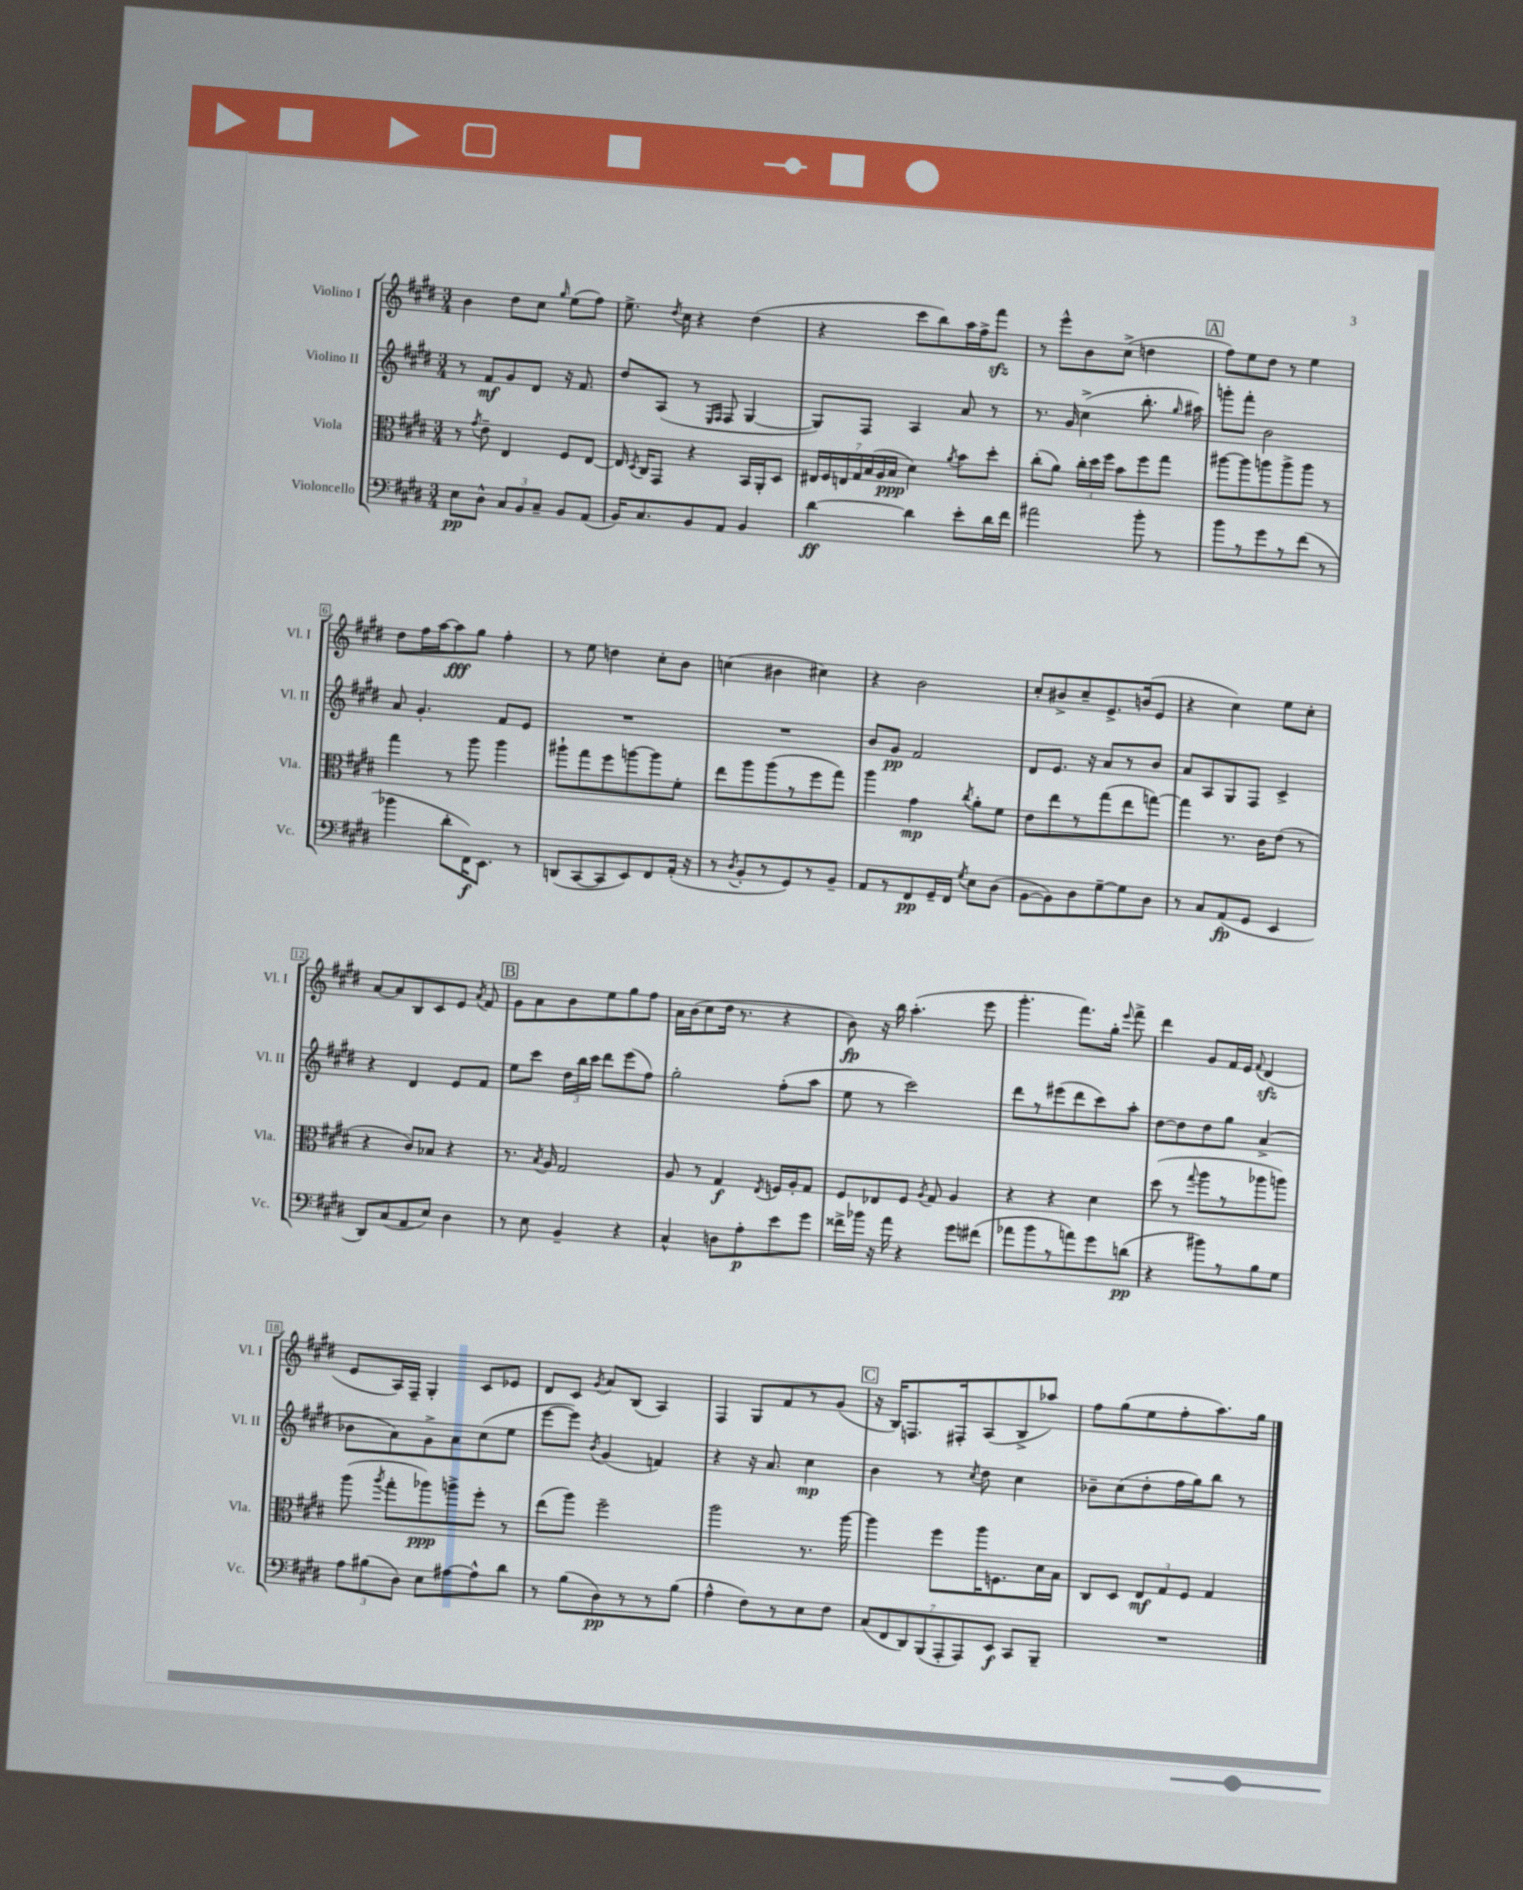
<<
\new StaffGroup <<
\new Staff = "s0" \with { instrumentName = "Violino I" shortInstrumentName = "Vl. I" } {
    \clef treble \key e \major \numericTimeSignature \time 3/4
    \autoBeamOff b'4 dis''8[ cis''8] \grace { gis''16 } e''8[( fis''8]) |
    e''8.-> \acciaccatura { dis''8 } cis''16 r4 dis''4( |
    r4 cis'''8[ b''8) a''16 fis''16-> fis'''8]\sfz |
    r8 e'''8[-^ b'8 cis''8]->( d''4 |
    \mark \markup { \box "A" } fis''8[) e''8 dis''8] r8 e''4 |
    dis''8[ fis''16 a''16~ a''8\fff gis''8] fis''4-. |
    r8 e''8 d''4 cis''8[-. b'8] |
    c''4( bis'4 cis''4) |
    r4 b'2 |
    cis''8[-. bis'8-> cis''8-- e'8.-> b'16( e'8] |
    r4 cis''4) e''8[ cis''8]-. |
    a'8[~ a'8 b8 cis'8 e'8] \acciaccatura { a'8 } fis'8 |
    \mark \markup { \box "B" } gis'8[ a'8 b'8 e''8 gis''8 fis''8] |
    a'16[ b'16( cis''8 dis''16] r8. r4 |
    b'8\fp) r16 b''16 a''4.-.( e'''8 |
    gis'''4.-. fis'''8.[) gis''16]-. \appoggiatura { e'''8 } fis'''8-> |
    dis'''4 gis'8[ fis'16 e'16] \appoggiatura { fis'8 } dis'4\sfz( |
    e'8[ a16) fis16]-- gis4-. cis'8[ ees'8] |
    dis'8[ cis'8] \acciaccatura { gis'8 } a'8[ b8]( a4) |
    fis4 gis8[ fis'8 r8 gis'8]( |
    \mark \markup { \box "C" } r16 b16[) f8. fis16-. a8( b8-> aes''8]) |
    fis''8[ gis''8( e''8 fis''8-. a''8.) gis''16] \bar "|." |
}
\new Staff = "s1" \with { instrumentName = "Violino II" shortInstrumentName = "Vl. II" } {
    \clef treble \key e \major \numericTimeSignature \time 3/4
    \autoBeamOff r8 fis'8[\mf gis'8 dis'8] r16 fis'8. |
    dis''8[ a8]( r8 \grace { e16[ fis16] } fis8 gis4~ |
    gis8[) fis8] a4 a'8 r8 |
    r8. gis'16 cis''4->( b''8.-. \grace { gis''16 } ais''16) |
    \mark \markup { \box "A" } g'''8[-. fis'''8]-. b'2 |
    a'8 gis'4.-. fis'8[ e'8] |
    R2. |
    R2. |
    b'8[ gis'8]\pp fis'2 |
    dis'8[ e'8.] r16 a'8[ r8 b'8] |
    a'8[ a8 gis8 fis8] cis'4-> |
    r4 dis'4 e'8[ fis'8] |
    \mark \markup { \box "B" } e''8[ cis'''8] \tuplet 3/2 { dis''16[ b''16 cis'''16] } dis'''8[ e'''8( fis''8]) |
    gis''2-. fis''8[-.( a''8] |
    e''8 r8 cis'''2) |
    dis'''8[ r8 eis'''8( dis'''8 cis'''8) a''8]-. |
    dis''8[~ dis''8 dis''8 gis''8] a'4->( |
    bes'8[ a'8) gis'8-> a'8 cis''8( e''8] |
    e'''8[~ e'''8]) \acciaccatura { b'8 } gis'4( f'4) |
    r4 r16 a'8. cis''4\mp |
    \mark \markup { \box "C" } b'4 r8 \acciaccatura { cis''8 } dis''8 cis''4 |
    bes'8[-- cis''8( dis''8-. fis''16 gis''16) b''8] r8 \bar "|." |
}
\new Staff = "s2" \with { instrumentName = "Viola" shortInstrumentName = "Vla." } {
    \clef alto \key e \major \numericTimeSignature \time 3/4
    \autoBeamOff r8 \acciaccatura { gis'8 } e'8-- e4 fis8[ e8]~ |
    e16 \acciaccatura { dis8 } cis16[ gis,8] r4 b,16[ a,16-. dis8] |
    \tuplet 7/4 { eis16[ fis16 e16 gis16 b16( a16 b16]\ppp } dis'4) \acciaccatura { a'8 } b'8[ dis''8]-. |
    cis''8[-.( a'8]) \tuplet 3/2 { cis''16[-. dis''16 fis''16] } b'8[ fis''8 gis''8] |
    \mark \markup { \box "A" } ais''8[~ ais''8 a''8 a''8-> a''8] r8 |
    gis''4 r8 a''8 a''4 |
    ais''8[-! gis''8 fis''8 a''8~ a''8 fis'8]-. |
    e''8[ a''8 a''8( r8 fis''8 gis''8]) |
    a''4 gis'4\mp \acciaccatura { cis''8 } a'8[-. fis'8] |
    e'8[ e''8 r8 gis''8( e''8 g''8]~) |
    g''4 r8. cis'16[ e'8]( r8 |
    r4 cis'8[) bes8] r4 |
    \mark \markup { \box "B" } r8. \acciaccatura { b8 } a16 gis2 |
    a8 r8 gis4\f \acciaccatura { e8 } f16[ a16-. gis8] |
    fis8[ ees8 fis8] \acciaccatura { a8 } gis8 a4 |
    r4 r4 dis'4 |
    dis''8( r8 \appoggiatura { gis''8 } a''8[ r8 aes''8 a''8]) |
    a''8( \acciaccatura { a''8 } gis''8[-. aes''8\ppp) a''8-> fis''8]-. r8 |
    e''8[( a''8]) fis''2-- |
    a''2 r8. a''16~ |
    \mark \markup { \box "C" } a''4 fis''8[ a''16 f8. dis'16 b16] |
    cis8[ dis8] \tuplet 3/2 { e8[\mf gis8 fis8] } gis4 \bar "|." |
}
\new Staff = "s3" \with { instrumentName = "Violoncello" shortInstrumentName = "Vc." } {
    \clef bass \key e \major \numericTimeSignature \time 3/4
    \autoBeamOff e8[\pp dis8]-^ \tuplet 3/2 { cis8[ b,8 cis8]-- } b,8[ a,8]( |
    b,16[) cis8. b,8 a,8] b,4 |
    dis'4~\ff dis'4 e'8[-. dis'16 fis'16] |
    ais'2 b'8-. r8 |
    \mark \markup { \box "A" } b'8[ r8 gis'8 r8 fis'8]( r8 |
    bes'4 dis'8[-. fis,16\f) e,8.] r8 |
    d,8[( cis,8~ cis,8 e,8) fis,8 a,16]-.( r16 |
    r8 \acciaccatura { dis8 } b,8[-. r8 gis,8) r8 b,8]-- |
    a,8[ r8 fis,8\pp gis,16-- fis,16] \acciaccatura { gis8 } e8[ dis8]( |
    b,8[~ b,8) dis8 gis8~-- gis8 dis8] |
    r8 cis8[ a,8\fp( gis,8] e,4 |
    dis,8[) cis8( a,8 e8]) dis4 |
    \mark \markup { \box "B" } r8 e8 b,4-- r4 |
    cis4-^ d8[ a8-.\p e'8 gis'8] |
    fisis'16[-> bes'16] r16 a'16 r4 gis'8[ fis'8]( |
    aes'8[ b'8 r8 a'8) gis'8 d'8]\pp( |
    r4 bis'8[) r8 b8 gis8] |
    \tuplet 3/2 { a8[ bis8( dis8]) } e8[ ais8~ ais8-^ dis'8] |
    r8 b8[( dis8\pp) r8 r8 b8]( |
    a4-^ fis8[) r8 e8 fis8] |
    \mark \markup { \box "C" } \tuplet 7/4 { cis8[( fis,8 dis,8) b,,8( a,,8-. a,,8) e,8]\f } cis,8[ b,,8]-- |
    R2. \bar "|." |
}
>>
>>
\layout { \context { \Score \override BarNumber.stencil = #(make-stencil-boxer 0.1 0.3 ly:text-interface::print) } }
